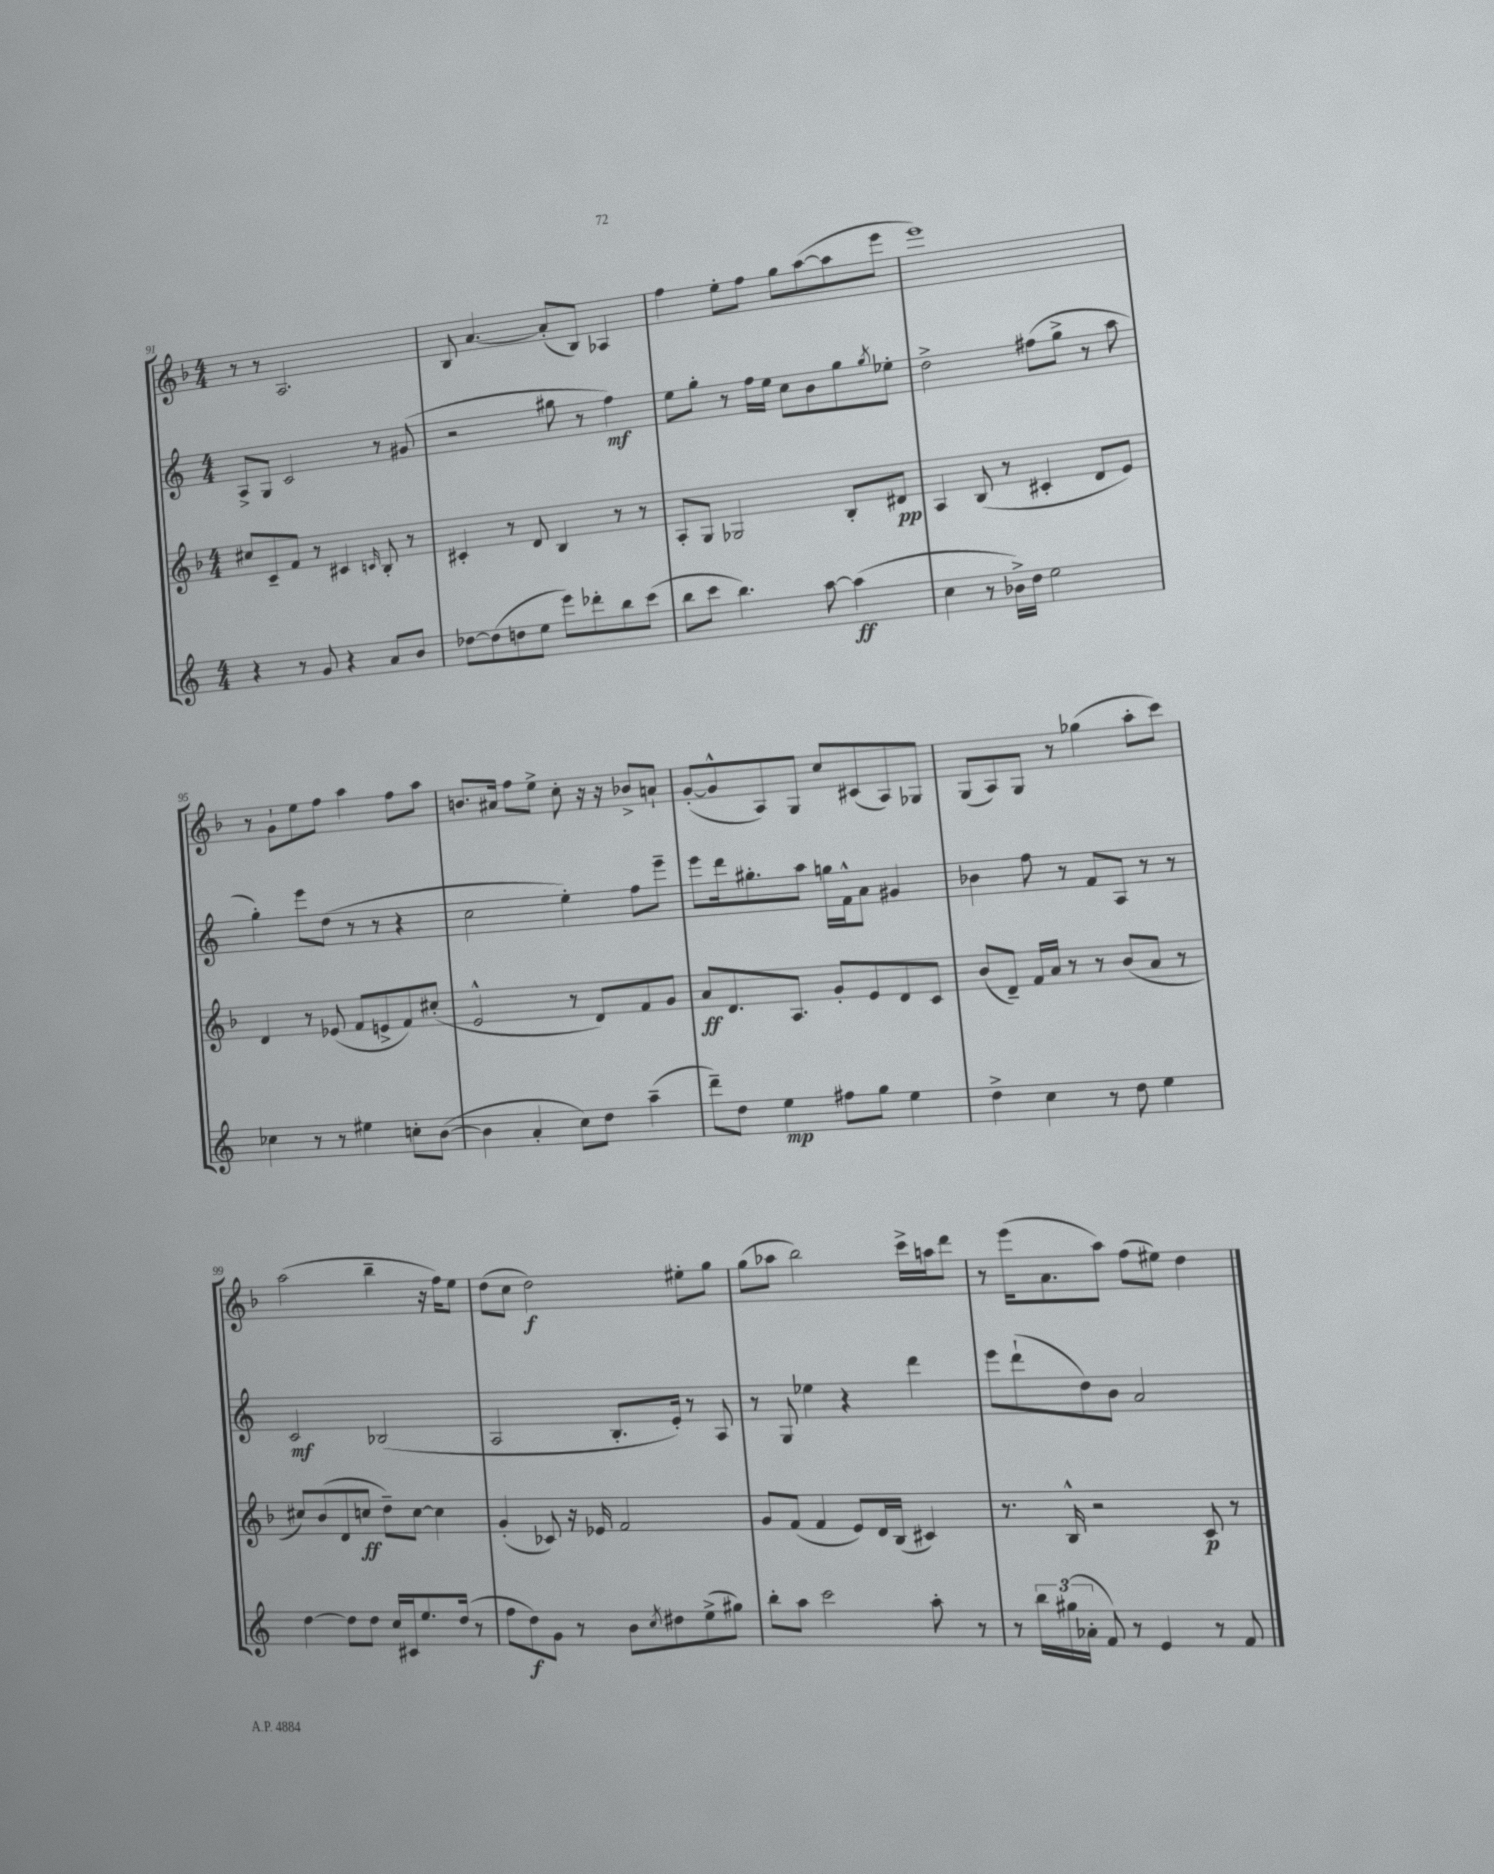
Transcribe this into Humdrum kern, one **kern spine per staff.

**kern	**kern	**kern	**kern
*staff4	*staff3	*staff2	*staff1
*clefG2	*clefG2	*clefG2	*clefG2
*k[]	*k[b-]	*k[]	*k[b-]
*M4/4	*M4/4	*M4/4	*M4/4
4r	8cc#/L	8A^/L	8r
.	8c~/	8G/J	8r
8r	8f/J	2c/	2.A/
8g/	8r	.	.
4r	4c#/	.	.
.	16qqc/	.	.
8a/L	8B-'/	8r	.
8b/J	8r	(8g#/	.
=	=	=	=
[8dd-\L	4c#'/	2r	8B-/
(8dd-\]	.	.	[4.a/
8dd\	8r	.	.
8ee\J	8d/	.	.
8eee\L)	4B-/	8gg#\	(8a'/]L
8ddd-'\	.	8r	8B-/J)
8bb\	8r	4ff\)	4A-/
(8ccc\J	8r	.	.
=	=	=	=
8bb\L	8A'/L	8ee\L	4ff\
8ccc\J	8G/J	8gg'\J	.
4.bb\)	2G-/	8r	8ee'\L
.	.	16ff\LL	8ff\J
.	.	16ee\JJ	.
.	.	8cc\L	8gg\L
[8aa\	.	8b\	([8aa\
(4aa\]	8B-'/L	8gg\	8aa\]
.	.	8qgg/	.
.	8d#/J	8ee-'\J	8eee\J
=	=	=	=
4cc\	4A/	2dd^\	1eee)
8r	(8B-/	.	.
16b-^\LL)	8r	.	.
16dd\JJ	.	.	.
2ee\	4c#'/	(8ff#\L	.
.	.	8gg^\J	.
.	8d/L	8r	.
.	8e/J)	8aa\	.
=	=	=	=
4cc-\	4d/	4gg'\)	8r
.	.	.	8g`\L
8r	8r	8eee\L	8ee\
8r	(8e-/	(8dd\J	8ff\J
4ee#\	8f/L	8r	4aa\
.	8e^/	8r	.
8cc'\L	8f/)	4r	8ff\L
([8b\J	(8cc#'/J	.	8aa\J
=	=	=	=
4b\]	2e^^/	2cc\	8.b/L
.	.	.	16a#/Jk
4a'/	.	.	8ff\L
.	.	.	8ee^\J
8cc\L)	8r	4ee'\)	8cc'\
8dd\J	8d/L)	.	16r
.	.	.	16r
(4aa~\	8f/	8ff\L	8b-^/L
.	8g/J	8eee~\J	8a`/J
=	=	=	=
8ddd~\L)	8a/L	8eee\L	([8g'/L
8dd\J	8.d/	16ddd\k	8g^^/]
.	.	8.gg#'\	.
4ee\	.	.	8A/)
.	8.A/J	.	.
.	.	8aa\J	8G/J
8ff#\L	8g'/L	16gg\LL	8cc/L
.	.	16f^^\J	.
8gg\J	8e/	8a\J	(8c#/
4ee\	8d/	4g#/	8A/)
.	8c/J	.	8G-/J
=	=	=	=
4dd^\	(8b-/L	4b-\	(8G/L
.	8d~/J)	.	8A/)
4cc\	16f/LL	8ff\	8G/J
.	16a/JJ	.	.
.	8r	8r	8r
8r	8r	8f/L	(4gg-\
8dd\	(8b-/L	8A/J	.
4ee\	8a/J	8r	8aa'\L
.	8r	8r	8ccc\J)
=	=	=	=
[4dd\	8cc#/L)	2c/	(2aa\
.	(8b-/	.	.
8dd\]L	8d/	.	.
8dd\J	8cc/J	.	.
16cc/LL	8dd~\L)	(2B-/	4bb-~\
16c#/J	.	.	.
8.ee/	[8cc\J	.	.
.	4cc\]	.	16r
(16dd/Jk	.	.	16ff\LK)
8r	.	.	8ee\J
=	=	=	=
8ff\L	(4g'/	2A/	(8dd\L
8dd\)	.	.	8cc\J
8g\J	8c-/)	.	2dd\)
8r	16r	.	.
.	16e-/	.	.
8b\L	2f/	8.B'/L	.
8qcc/	.	.	.
8dd#\	.	.	.
.	.	16e'/Jk)	.
(8ee^\	.	8r	8ee#'\L
8gg#\J)	.	8A/	8gg\J
=	=	=	=
8bb'\L	8g/L	8r	(8gg\L
8aa\J	(8f/J	8G/	8aa-\J
2ccc\	4f/	4ee-\	2bb-\)
.	8e/L)	4r	.
.	16d/L	.	.
.	(16B-/JJ	.	.
8aa'\	4c#/)	4ddd\	16ccc^\LL
.	.	.	16aa\J
8r	.	.	8ddd\J
=	=	=	=
8r	8.r	8eee\L	8r
24bb\LL	.	(8ddd`\	(16eee\LK
(24gg#\	.	.	.
.	16B-^^/	.	8.a\
24a-'\JJ	.	.	.
8f/)	2r	8dd\)	.
8r	.	8b\J	8aa\J)
4e/	.	2a/	(8ff\L
.	.	.	8ee#\J)
8r	8c/	.	4dd\
8f/	8r	.	.
==	==	==	==
*-	*-	*-	*-
